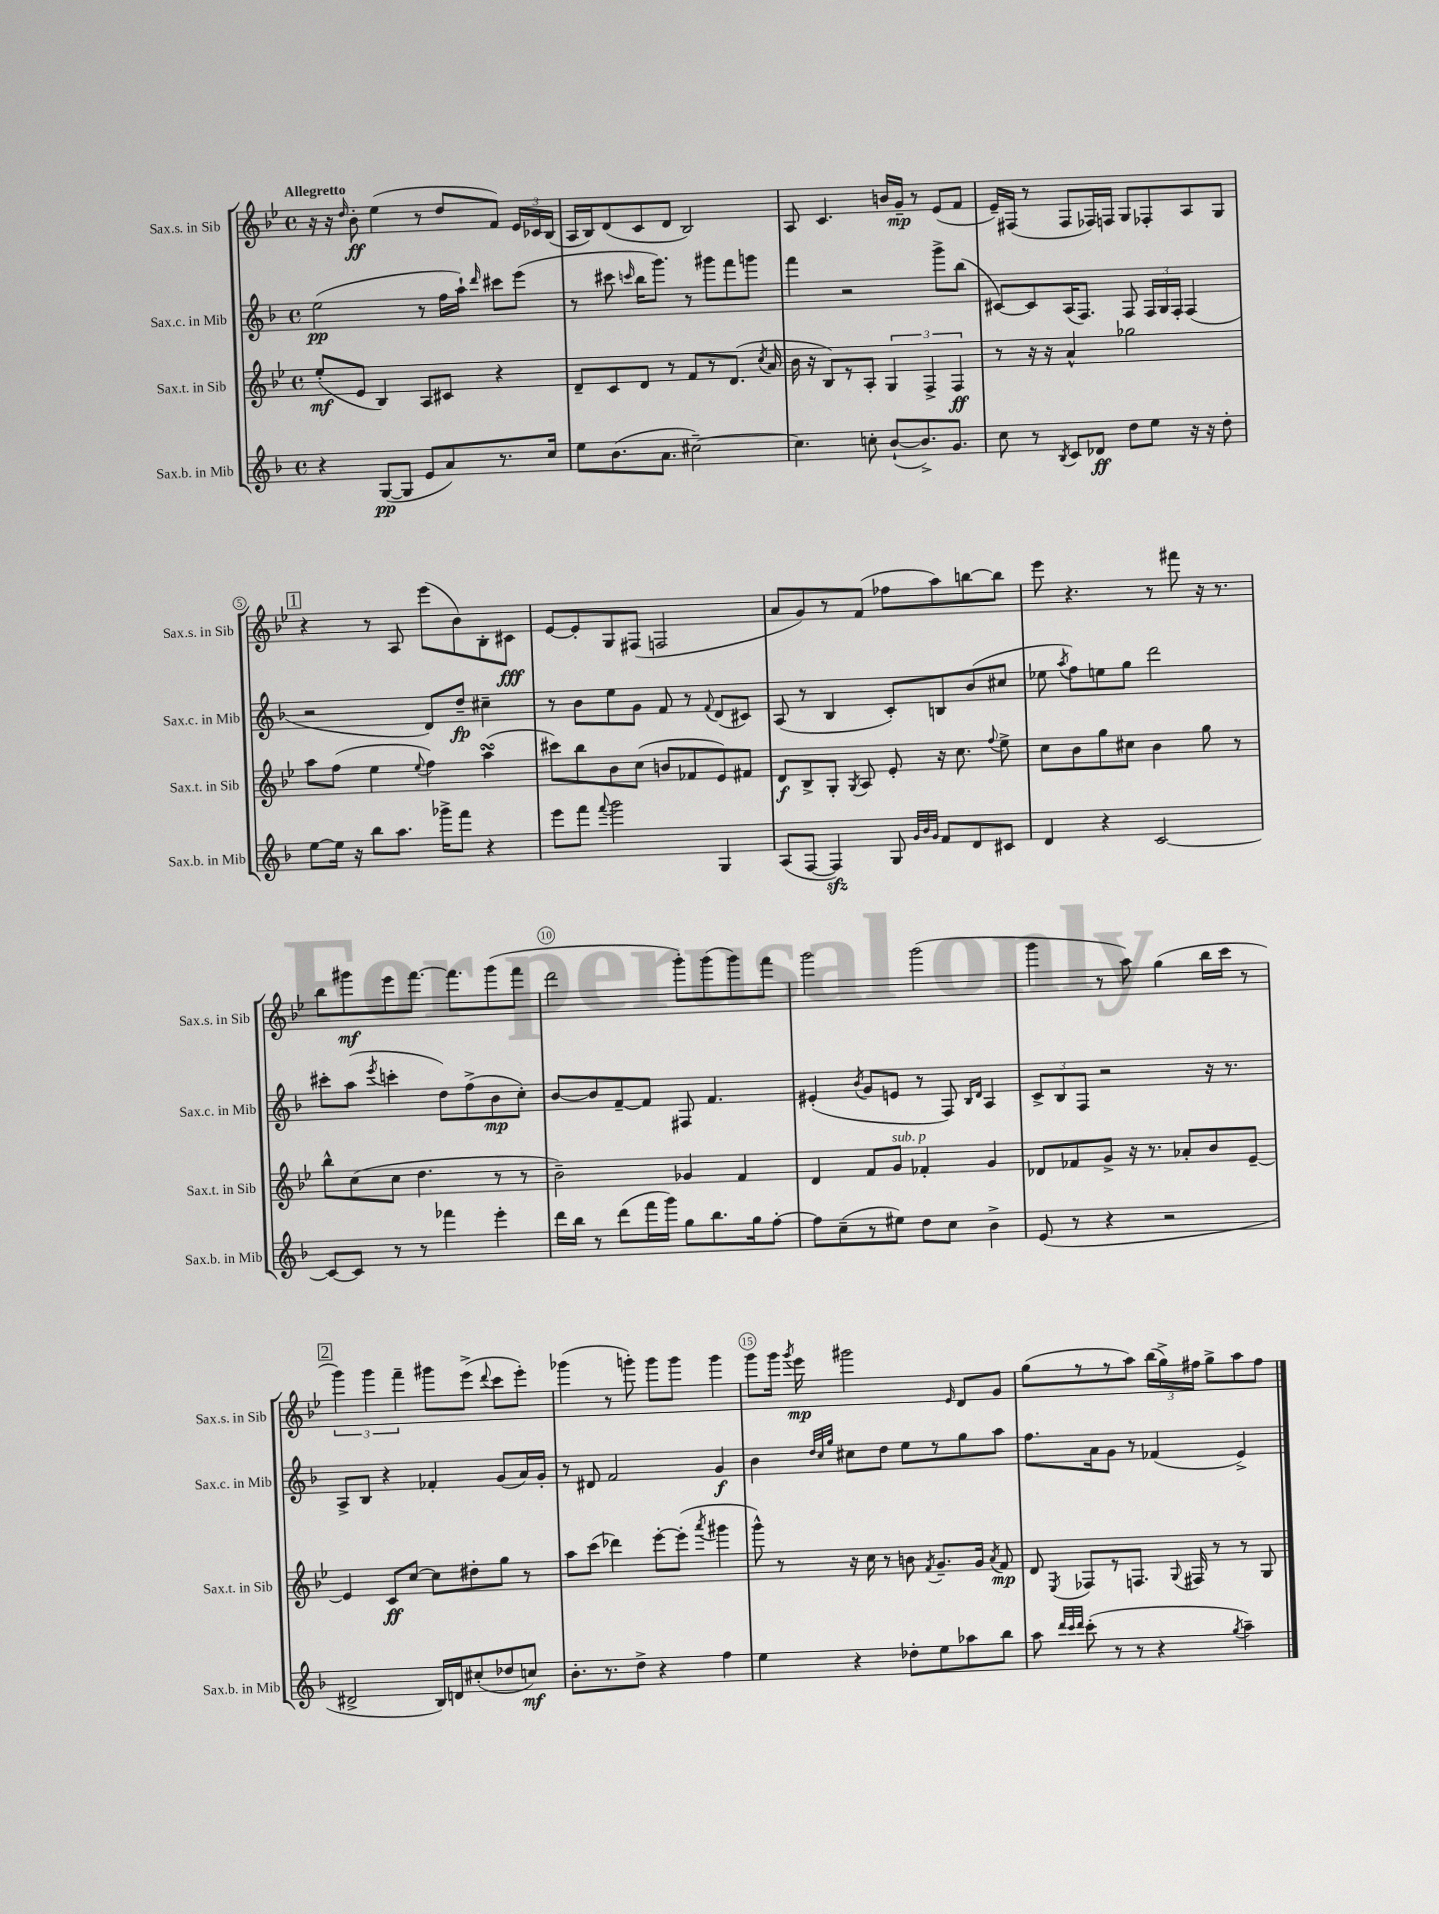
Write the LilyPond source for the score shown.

<<
\new StaffGroup <<
\new Staff = "s0" \with { instrumentName = "Sax.s. in Sib" shortInstrumentName = "Sax.s. in Sib" } {
    \clef treble \key bes \major \defaultTimeSignature \time 4/4 \tempo "Allegretto"
    \autoBeamOff r16 r16 \grace { d''16 } bes'8-.\ff ees''4( r8 d''8[ f'8]) \tuplet 3/2 { ees'16[ ces'16 bes16]( } |
    a16[ bes16) d'8( c'8 d'8] bes2) |
    a8 c'4. b'16[ g'16]--\mp r8 ees'8[( f'8] |
    ees'16[--) fis16]( r8 fis8[ fes16) f16] g8[ fes8-. a8 g8] |
    \mark \markup { \box "1" } r4 r8 a8 ees'''8[( bes'8) bes8-. cis'8]\fff |
    ees'8[~ ees'8-. g8 fis8]( f2 |
    a'8[ g'8) r8 f'8]( fes''8[ a''8) b''8~ b''8] |
    ees'''8 r4. r8 fis'''8 r16 r8. |
    bes''8[ gis'''8\mf ees'''8 f'''8.]~ f'''8.[ gis'''8( f'''8] |
    d'''2 g'''8[-.) g'''8( g'''8) f'''8] |
    g'''2 g'''2( |
    g'''4 r8 a''8) g''4( bes''16[ c'''16] r8 |
    \mark \markup { \box "2" } \tuplet 3/2 { g'''4) g'''4 f'''4-- } gis'''8[ ees'''8]->( \appoggiatura { d'''8 } c'''8[ ees'''8]-.) |
    ges'''4( r8 g'''8-.) g'''8[ g'''8] g'''4 |
    g'''8[ g'''16] \acciaccatura { g'''8 } ees'''16\mp gis'''2 \grace { ees'16 } d'8[ g'8] |
    g''8[( r8 r8 a''8]) \tuplet 3/2 { bes''16[( g''16->) fis''16] } g''8[-> a''8 fis''8] \bar "|." |
}
\new Staff = "s1" \with { instrumentName = "Sax.c. in Mib" shortInstrumentName = "Sax.c. in Mib" } {
    \clef treble \key f \major \defaultTimeSignature \time 4/4
    \autoBeamOff e''2\pp( r8 f''16[ a''16]-!) \grace { d'''16 } cis'''8[ e'''8]( |
    r8 cis'''8 \grace { c'''16 } bes''16[ g'''8.]) r8 gis'''8[ f'''8 g'''8] |
    f'''4 r2 g'''8[-> bes''8]( |
    cis'8[~) cis'8 a16( f8.]) f8 \tuplet 3/2 { f16[ g16 f16]-. } f4( |
    \mark \markup { \box "1" } r2 d'8[) d''8]--\fp cis''4-- |
    r8 bes'8[ e''8 g'8] f'8 r8 \appoggiatura { f'8 } d'8[( cis'8]) |
    a8( r8 bes4 c'8[-.) b8 bes'8( cis''8] |
    ees''8 \acciaccatura { a''8 } f''8[) e''8 g''8] d'''2 |
    cis'''8[-. a''8]( \acciaccatura { e'''8 } c'''4-. d''8[) f''8->( bes'8\mp c''8]-.) |
    bes'8[~ bes'8 f'8~-- f'8] fis8 f'4. |
    eis'4-.( \acciaccatura { bes'8 } g'8[ e'8] r8 f8) \grace { bes16[ d'16] } a4 |
    \tuplet 3/2 { c'8[-> bes8 f8] } r2 r16 r8. |
    \mark \markup { \box "2" } a8[-> bes8] r4 fes'4-. g'8[( a'16) g'16]-. |
    r8 dis'8 f'2 g'4\f |
    bes'4 \grace { d''32[ c''32 g''32] } cis''8[ d''8] e''8[ r8 g''8 a''8] |
    f''8.[ a'16 g'8] r8 fes'4( e'4->) \bar "|." |
}
\new Staff = "s2" \with { instrumentName = "Sax.t. in Sib" shortInstrumentName = "Sax.t. in Sib" } {
    \clef treble \key bes \major \defaultTimeSignature \time 4/4
    \autoBeamOff ees''8[-.\mf( ees'8] bes4) a8[ cis'8] r4 |
    d'8[-- c'8 d'8] r8 f'8[ r8 d'8.]( \acciaccatura { c''8 } a'16 |
    bes'16 r16 bes8[) r8 a8]-. \tuplet 3/2 { g4 f4-> f4\ff } |
    r8 r16 r16 a'4-^ ges''2 |
    \mark \markup { \box "1" } a''8[ f''8]( ees''4 \appoggiatura { ees''8 } f''4) a''4\turn( |
    cis'''8[) bes''8 bes'8 c''8]( b'8[ fes'8 ees'8) fis'8] |
    d'8[\f bes8-> g8]-. \acciaccatura { g8 } a8 ees'8-. r16 c''8. \appoggiatura { f''8 } ees''8-> |
    c''8[ bes'8 g''8 cis''8] bes'4 g''8 r8 |
    bes''8[-^ c''8( c''8] d''4. r8 r8 |
    bes'2--) ges'4 f'4 |
    d'4 f'8[ g'8]^\markup { \italic "sub. p" } fes'4-. g'4 |
    des'8[ fes'8 g'8]-> r16 r8. aes'8[-. bes'8 ees'8]~-- |
    \mark \markup { \box "2" } ees'4 c'8[\ff c''8]~ c''8[ dis''8-. g''8] r8 |
    a''8[ c'''8]( des'''4) ees'''8[~-. ees'''8]-.( \acciaccatura { a'''8 } gis'''4 |
    g'''8-^) r8 r16 c''16 r8 b'8 \acciaccatura { f'8 } g'8.[-- g'16] \acciaccatura { a'8 } f'8\mp |
    d'8 \acciaccatura { ees8 } fes8[ r8 f8.] \appoggiatura { g8 } fis16 r8 r8 g8 \bar "|." |
}
\new Staff = "s3" \with { instrumentName = "Sax.b. in Mib" shortInstrumentName = "Sax.b. in Mib" } {
    \clef treble \key f \major \defaultTimeSignature \time 4/4
    \autoBeamOff r4 g8[~\pp( g8] e'8[ a'8) r8. c''16] |
    e''8[ bes'8.( a'8.] cis''2~--) |
    cis''4. c''8-. bes'8[~-!( bes'8.->) g'8.] |
    c''8 r8 \acciaccatura { bes8 } c'8[ des'8]\ff d''8[ e''8] r16 r16 d''8-. |
    \mark \markup { \box "1" } e''8[~ e''16] r16 bes''8[ a''8.] ges'''16[-> f'''8] r4 |
    e'''8[ f'''8] \appoggiatura { f'''8 } g'''2 g4 |
    a8[( f8]~ f4\sfz) g8 \grace { g'32[ bes'32 g'32] } f'8[ d'8 cis'8] |
    d'4 r4 c'2~ |
    c'8[~ c'8] r8 r8 fes'''4 e'''4-. |
    d'''16[ bes''16] r8 d'''8[( f'''16 g'''16]) g''8[ bes''8. g''16 f''8]~-. |
    f''8[ c''8--( r8 eis''8]) d''8[ c''8] bes'4-> |
    e'8( r8 r4 r2 |
    \mark \markup { \box "2" } dis'2-> bes16[) d'16 cis''8-.( des''8 c''8]\mf) |
    bes'8.[-. r8. d''8]-> r4 f''4 |
    e''4 r4 des''8[-. e''8 aes''8 bes''8] |
    a''8 \grace { d'''32[ c'''32 d'''32] } c'''8-.( r8 r8 r4 \acciaccatura { g''8 } a''4--) \bar "|." |
}
>>
>>
\layout { \context { \Score \override BarNumber.break-visibility = ##(#f #t #t) barNumberVisibility = #(every-nth-bar-number-visible 5) \override BarNumber.stencil = #(make-stencil-circler 0.1 0.3 ly:text-interface::print) } }
